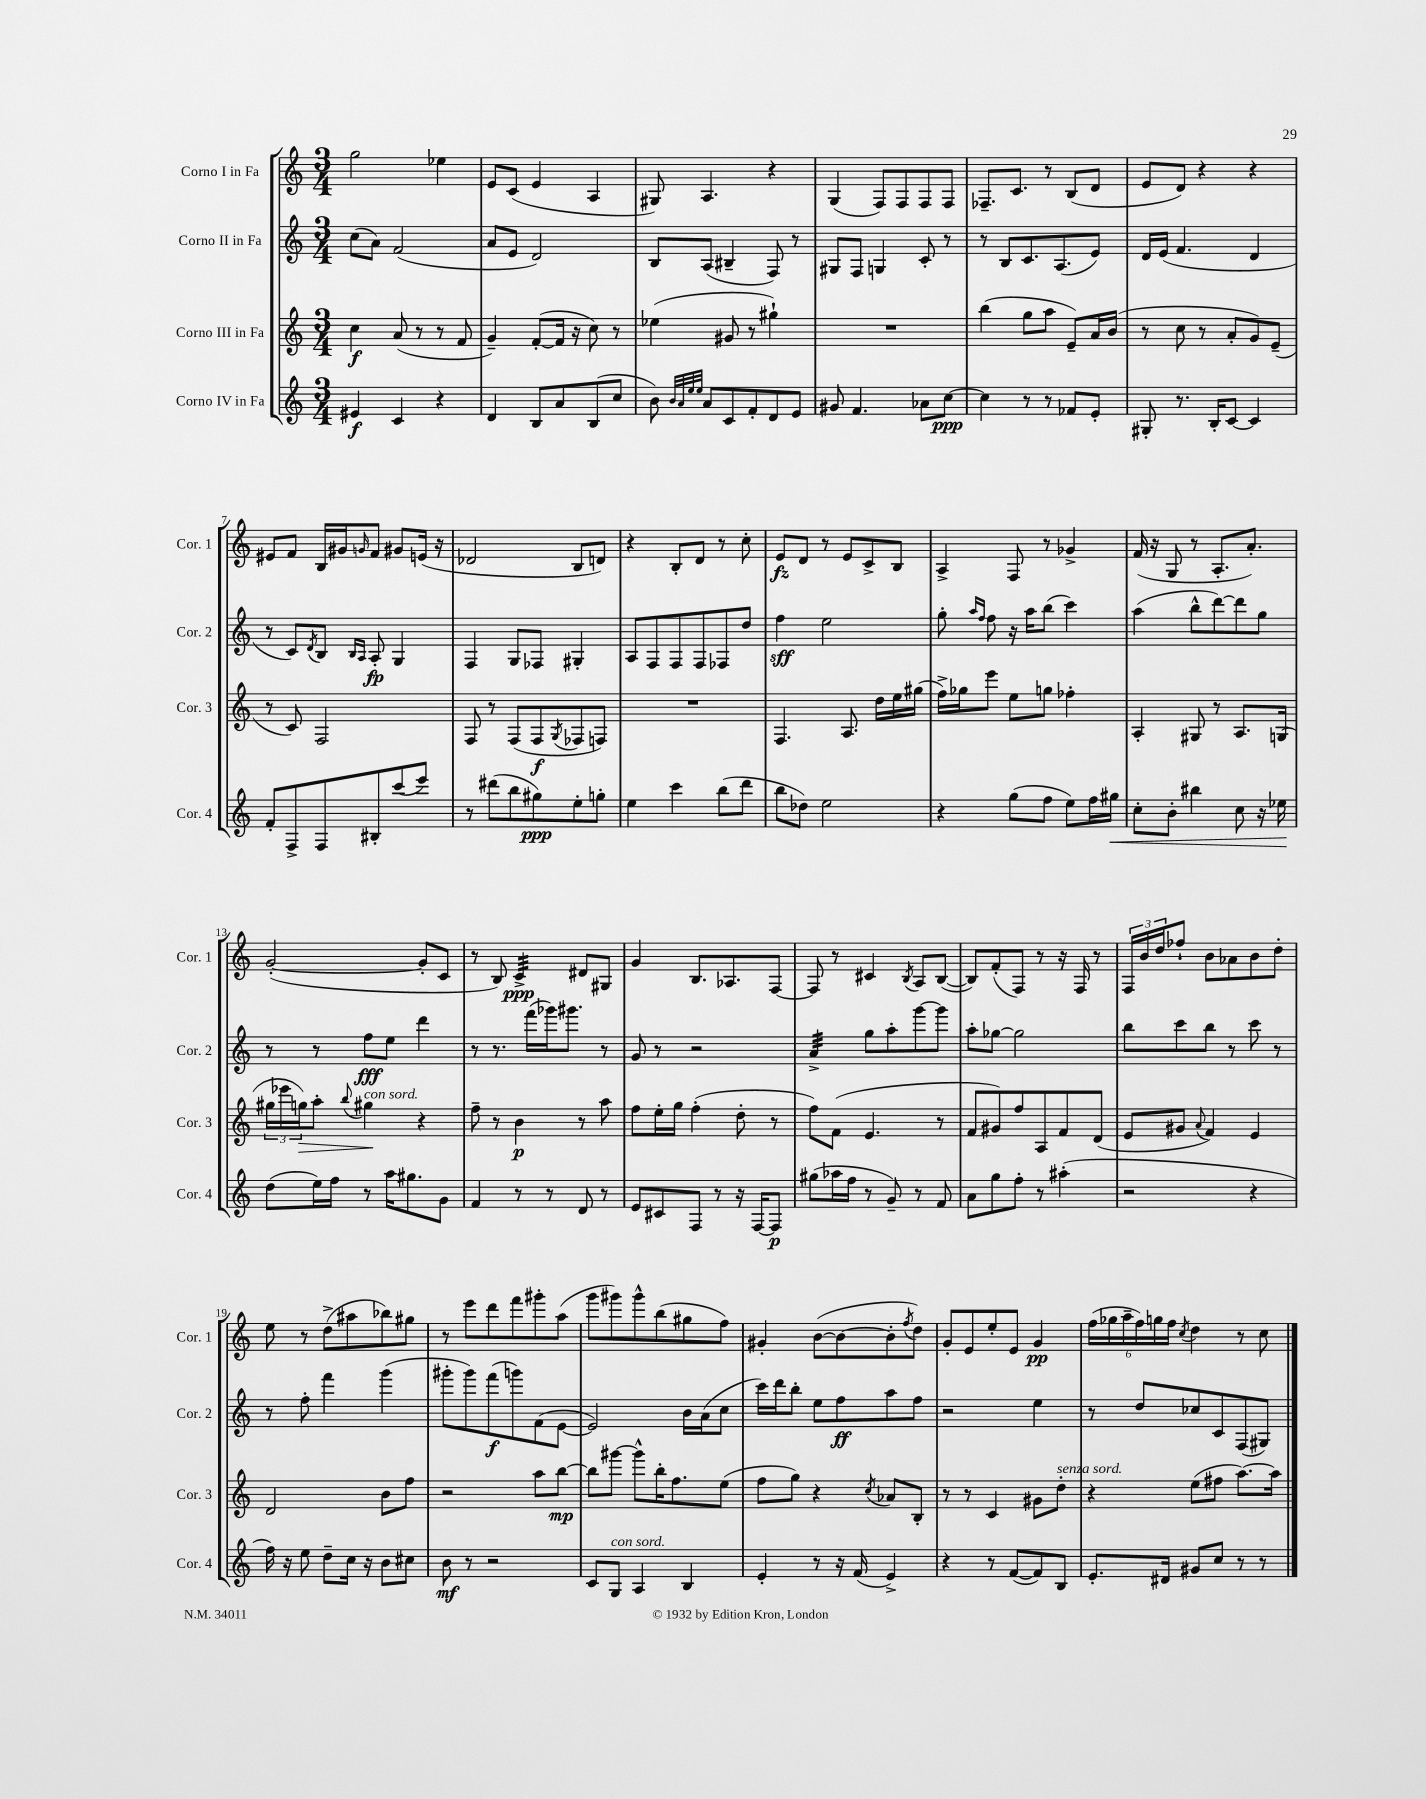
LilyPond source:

<<
\new StaffGroup <<
\new Staff = "s0" \with { instrumentName = "Corno I in Fa" shortInstrumentName = "Cor. 1" } {
    \clef treble \key c \major \numericTimeSignature \time 3/4
    g''2 ees''4 |
    e'8 c'8( e'4 a4 |
    gis8) a4. r4 |
    g4( f8) f8 f8 f8 |
    fes8.-- c'8. r8 b8( d'8 |
    e'8 d'8) r4 r4 |
    eis'8 f'8 b16 gis'16 \grace { g'16 } f'8 gis'8 e'16( r16 |
    des'2 b8 d'8) |
    r4 b8-. d'8 r8 c''8-. |
    e'8\fz d'8 r8 e'8 c'8-> b8 |
    a4-> f8 r8 ges'4-> |
    f'16( r16 g8 r8 a8.-. a'8.-.) |
    g'2~-.( g'8-. c'8 |
    r8 b8) c'4:32->\ppp dis'8 gis8 |
    g'4 b8. aes8. f8~ |
    f8 r8 cis'4 \acciaccatura { b8 } a8 b8~( |
    b8) f'8-.( f8) r8 r16 f16 r8 |
    \tuplet 3/2 { f16 b'16 d''16 } fes''8-! b'8 aes'8 b'8 d''8-. |
    e''8 r8 d''8->( ais''8 bes''8) gis''8 |
    r8 e'''8 d'''8 f'''8 gis'''8-. a''8( |
    g'''8 gis'''8) gis'''8-^ b''8( gis''8 f''8) |
    gis'4-. b'8~( b'8~ b'8-. \acciaccatura { f''8 } d''8) |
    g'8-. e'8 e''8-. e'8 g'4\pp |
    \tuplet 6/4 { f''16( ges''16 a''16-- f''16) g''16 f''16 } \acciaccatura { c''8 } d''4 r8 c''8 \bar "|." |
}
\new Staff = "s1" \with { instrumentName = "Corno II in Fa" shortInstrumentName = "Cor. 2" } {
    \clef treble \key c \major \numericTimeSignature \time 3/4
    c''8( a'8) f'2( |
    a'8 e'8 d'2) |
    b8 a8( bis4-- f8) r8 |
    gis8 f8 g4 c'8-. r8 |
    r8 b8 c'8. a8.( e'8) |
    d'16 e'16( f'4. d'4 |
    r8 c'8) \acciaccatura { d'8 } b8 \grace { b16 a16 } a8-.\fp g4 |
    f4 g8 fes8 gis4-. |
    a8 f8 f8 f8 fes8 d''8 |
    f''4\sff e''2 |
    g''8-. \grace { a''16 f''16 } f''8 r16 a''16 b''8( c'''4) |
    a''4( b''8-^ d'''8~) d'''8 g''8 |
    r8 r8 f''8\fff e''8 d'''4 |
    r8 r8. f'''16( ges'''16) gis'''8. r8 |
    g'8 r8 r2 |
    a'4:32-> g''8 a''8-. g'''8~ g'''8 |
    a''8-. ges''8~ ges''2 |
    b''8 c'''8 b''8 r8 c'''8 r8 |
    r8 f''8-. f'''4 g'''4( |
    gis'''8-. gis'''8) f'''8\f( g'''8) f'8( e'8~ |
    e'2) b'16 a'16( c''8 |
    c'''16) d'''16 b''8-. e''8 f''8\ff a''8 f''8 |
    r2 e''4 |
    r8 d''8 ces''8 c'8 f8( gis8) \bar "|." |
}
\new Staff = "s2" \with { instrumentName = "Corno III in Fa" shortInstrumentName = "Cor. 3" } {
    \clef treble \key c \major \numericTimeSignature \time 3/4
    c''4\f a'8( r8 r8 f'8 |
    g'4--) f'8~-.( f'16 r16 c''8) r8 |
    ees''4( gis'8 r8 gis''4-!) |
    R2. |
    b''4( g''8 a''8 e'8--) a'16 b'16( |
    r8 c''8 r8 a'8-. g'8) e'8--( |
    r8 c'8) f2 |
    f8 r8 f8( f8\f \acciaccatura { g8 } fes8 f8) |
    R2. |
    f4. a8. d''16 e''16 gis''16( |
    f''16->) ges''16 e'''8 e''8 g''8 fes''4-. |
    a4-. gis8 r8 a8. g16( |
    \tuplet 3/2 { gis''16 ees'''16 g''16\>) } a''8-. \appoggiatura { b''8 } gis''4\!^\markup { \italic "con sord." } r4 |
    f''8-- r8 b'4\p r8 a''8 |
    f''8 e''16-. g''16 f''4-.( d''8-. r8 |
    f''8) f'8( e'4. r8 |
    f'8 gis'8) f''8 a8 f'8 d'8( |
    e'8 gis'8 \appoggiatura { a'8 } f'4) e'4 |
    d'2 b'8 f''8 |
    r2 a''8 b''8~\mp |
    b''8 gis'''8~ gis'''8-^ b''16-. f''8. e''8( |
    f''8 g''8) r4 \acciaccatura { c''8 } aes'8 b8-. |
    r8 r8 c'4 gis'8 d''8-.^\markup { \italic "senza sord." } |
    r4 e''8( fis''8 a''8.~) a''16 \bar "|." |
}
\new Staff = "s3" \with { instrumentName = "Corno IV in Fa" shortInstrumentName = "Cor. 4" } {
    \clef treble \key c \major \numericTimeSignature \time 3/4
    eis'4\f c'4 r4 |
    d'4 b8 a'8 b8( c''8 |
    b'8) \grace { b'32 a'32 e''32 e''32 } a'8 c'8 f'8-. d'8 e'8 |
    gis'8 f'4. aes'8 c''8~\ppp |
    c''4 r8 r8 fes'8 e'8-. |
    gis8-. r8. b16-. c'8~ c'4 |
    f'8-. f8-> f8 bis8-. c'''8( e'''8) |
    r8 dis'''8( b''8 gis''8\ppp) e''8-. g''8-. |
    e''4 c'''4 b''8( d'''8 |
    b''8 des''8) e''2 |
    r4 g''8( f''8 e''8) f''16 gis''16\< |
    c''8-. b'8-. bis''4 c''8 r16 ees''16\! |
    d''8( e''16) f''16 r8 a''16 gis''8. g'8 |
    f'4 r8 r8 d'8 r8 |
    e'8 cis'8 f8 r8 r16 f16~ f8\p |
    gis''8( aes''16 f''16 r8 g'8--) r8 f'8 |
    a'8 g''8 f''8-. r8 ais''4-.( |
    r2 r4 |
    f''16) r16 e''8 d''8-- c''16 r16 b'8 cis''8 |
    b'8\mf r8 r2 |
    c'8 g8^\markup { \italic "con sord." } a4 b4 |
    e'4-. r8 r16 f'16( e'4->) |
    r4 r8 f'8~( f'8) b8 |
    e'8.-. dis'16 gis'8 c''8 r8 r8 \bar "|." |
}
>>
>>
